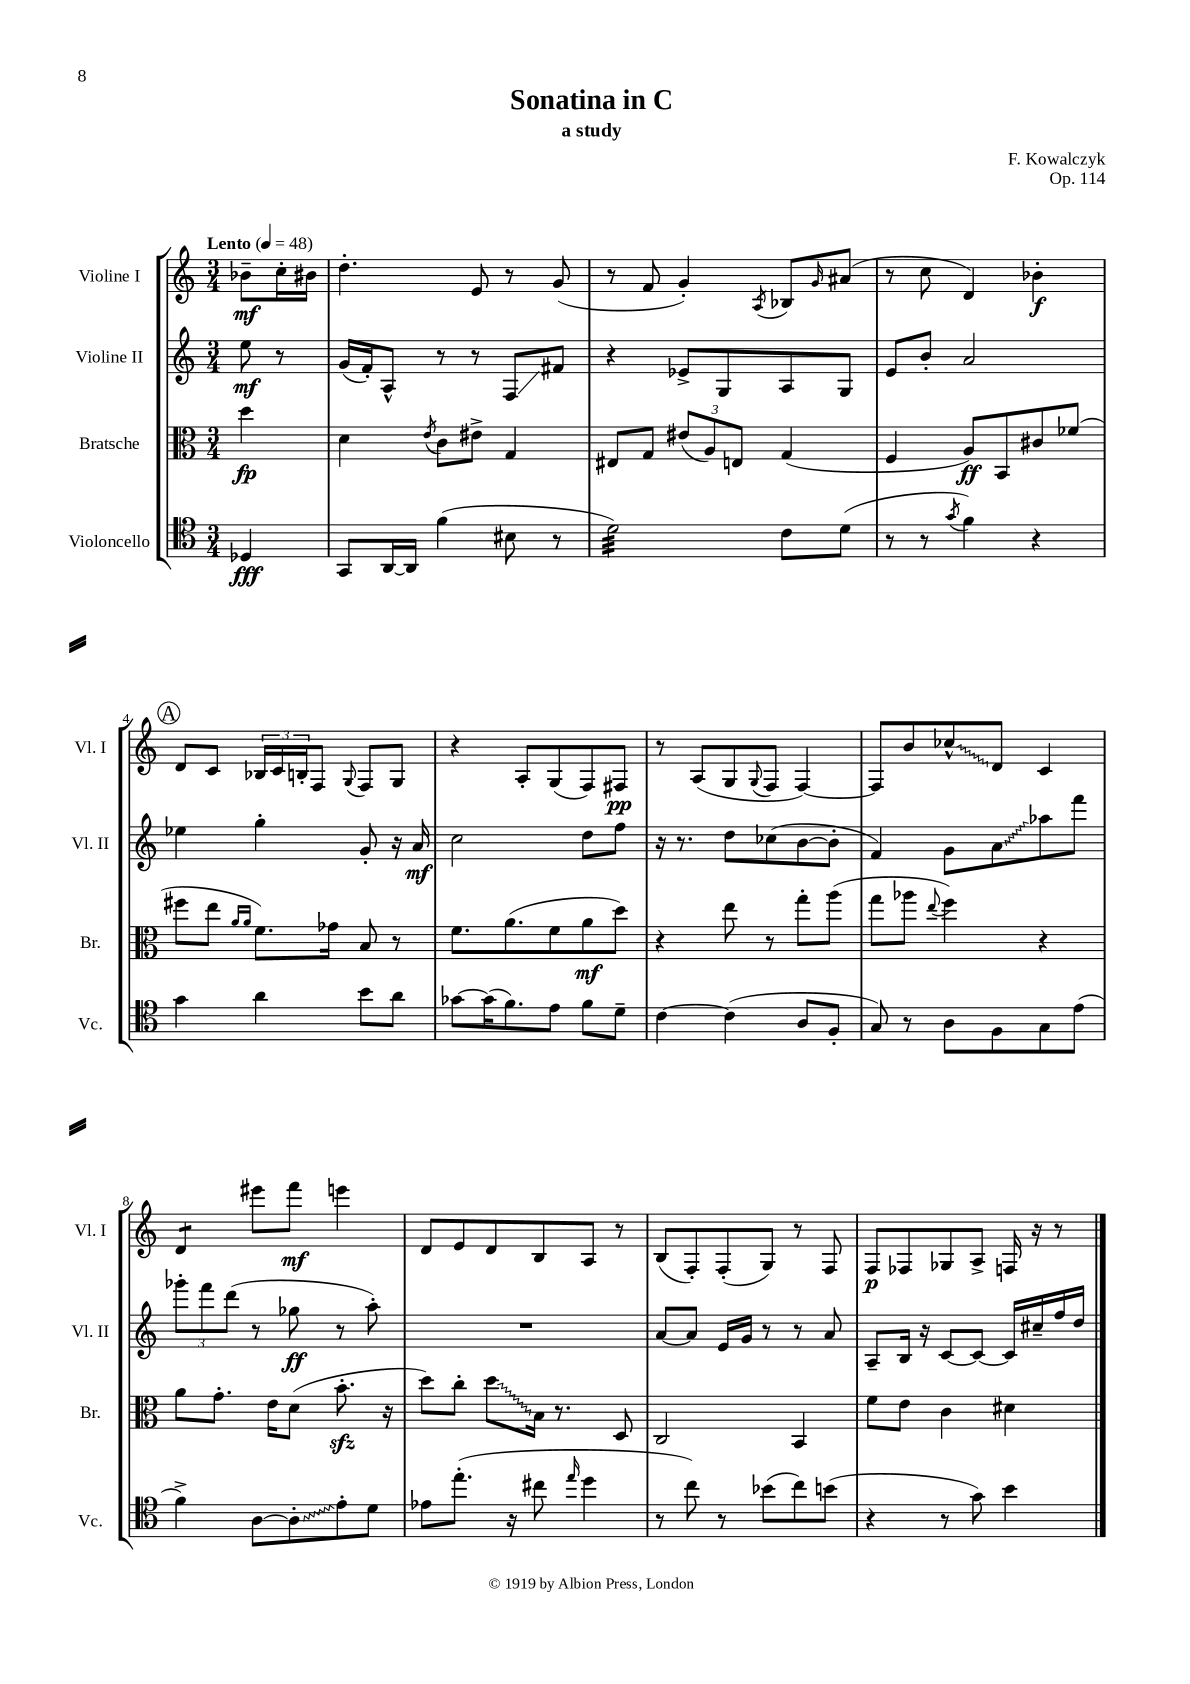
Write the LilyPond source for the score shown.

\header { title = "Sonatina in C" composer = "F. Kowalczyk" subtitle = "a study" opus = "Op. 114" }
<<
\new StaffGroup <<
\new Staff = "s0" \with { instrumentName = "Violine I" shortInstrumentName = "Vl. I" } {
    \clef treble \key c \major \numericTimeSignature \time 3/4 \partial 4 \tempo "Lento" 4 = 48
    bes'8--\mf c''16-. bis'16 |
    d''4.-. e'8 r8 g'8( |
    r8 f'8 g'4-.) \acciaccatura { a8 } bes8 \grace { g'16 } ais'8( |
    r8 c''8 d'4) bes'4-.\f |
    \mark \markup { \circle "A" } d'8 c'8 \tuplet 3/2 { bes16 c'16 b16-. } f8 \appoggiatura { g8 } f8 g8 |
    r4 a8-. g8( f8) fis8\pp |
    r8 a8( g8 \appoggiatura { g8 } f8 f4~) |
    f8 b'8 \once \override Glissando.style = #'zigzag ces''8-^\glissando d'8 c'4 |
    d'4:8 eis'''8 f'''8\mf e'''4 |
    d'8 e'8 d'8 b8 a8 r8 |
    b8( f8-.) f8-.( g8) r8 f8 |
    f8\p fes8 ges8 a8-> f16 r16 r8 \bar "|." |
}
\new Staff = "s1" \with { instrumentName = "Violine II" shortInstrumentName = "Vl. II" } {
    \clef treble \key c \major \numericTimeSignature \time 3/4 \partial 4
    e''8\mf r8 |
    g'16( f'16-.) a8-^ r8 r8 f8\glissando fis'8 |
    r4 ees'8-> g8 a8 g8 |
    e'8 b'8-. a'2 |
    \mark \markup { \circle "A" } ees''4 g''4-. g'8-. r16 a'16\mf |
    c''2 d''8 f''8 |
    r16 r8. d''8 ces''8( b'8~ b'8-. |
    f'4) g'8 \once \override Glissando.style = #'zigzag a'8\glissando aes''8 f'''8 |
    \tuplet 3/2 { ges'''8-. f'''8 d'''8( } r8 ges''8\ff r8 a''8-.) |
    R2. |
    a'8~ a'8 e'16 g'16 r8 r8 a'8 |
    a8-- b16 r16 c'8~ c'8~ c'16 cis''16-- f''16 d''16 \bar "|." |
}
\new Staff = "s2" \with { instrumentName = "Bratsche" shortInstrumentName = "Br." } {
    \clef alto \key c \major \numericTimeSignature \time 3/4 \partial 4
    d''4\fp |
    d'4 \acciaccatura { e'8 } c'8 eis'8-> g4 |
    eis8 g8 \tuplet 3/2 { eis'8( a8) e8 } g4( |
    f4 a8\ff) b,8 cis'8 fes'8( |
    \mark \markup { \circle "A" } fis''8 e''8 \grace { a'16 a'16 } f'8.) ges'16 b8 r8 |
    f'8. a'8.( f'8 a'8\mf d''8) |
    r4 e''8 r8 g''8-. a''8( |
    g''8 aes''8 \appoggiatura { e''8 } f''4) r4 |
    a'8 g'8.-. e'16 d'8( b'8.-.\sfz r16 |
    d''8) c''8-. \once \override Glissando.style = #'zigzag d''8\glissando b16 r8. d8 |
    c2 b,4 |
    f'8 e'8 c'4 dis'4 \bar "|." |
}
\new Staff = "s3" \with { instrumentName = "Violoncello" shortInstrumentName = "Vc." } {
    \clef tenor \key c \major \numericTimeSignature \time 3/4 \partial 4
    des4\fff |
    g,8 a,16~ a,16 f'4( bis8 r8 |
    d'2:32) c'8 d'8( |
    r8 r8 \acciaccatura { g'8 } f'4) r4 |
    \mark \markup { \circle "A" } g'4 a'4 b'8 a'8 |
    ges'8~ ges'16( f'8.) e'8 f'8 d'8-- |
    c'4~ c'4( a8 f8-. |
    g8) r8 a8 f8 g8 e'8( |
    f'4->) a8~ \once \override Glissando.style = #'zigzag a8-.\glissando e'8-. d'8 |
    ees'8 e''8.-.( r16 cis''8 \grace { e''16 } d''4 |
    r8 c''8) r8 bes'8( c''8) b'8( |
    r4 r8 g'8) b'4 \bar "|." |
}
>>
>>
